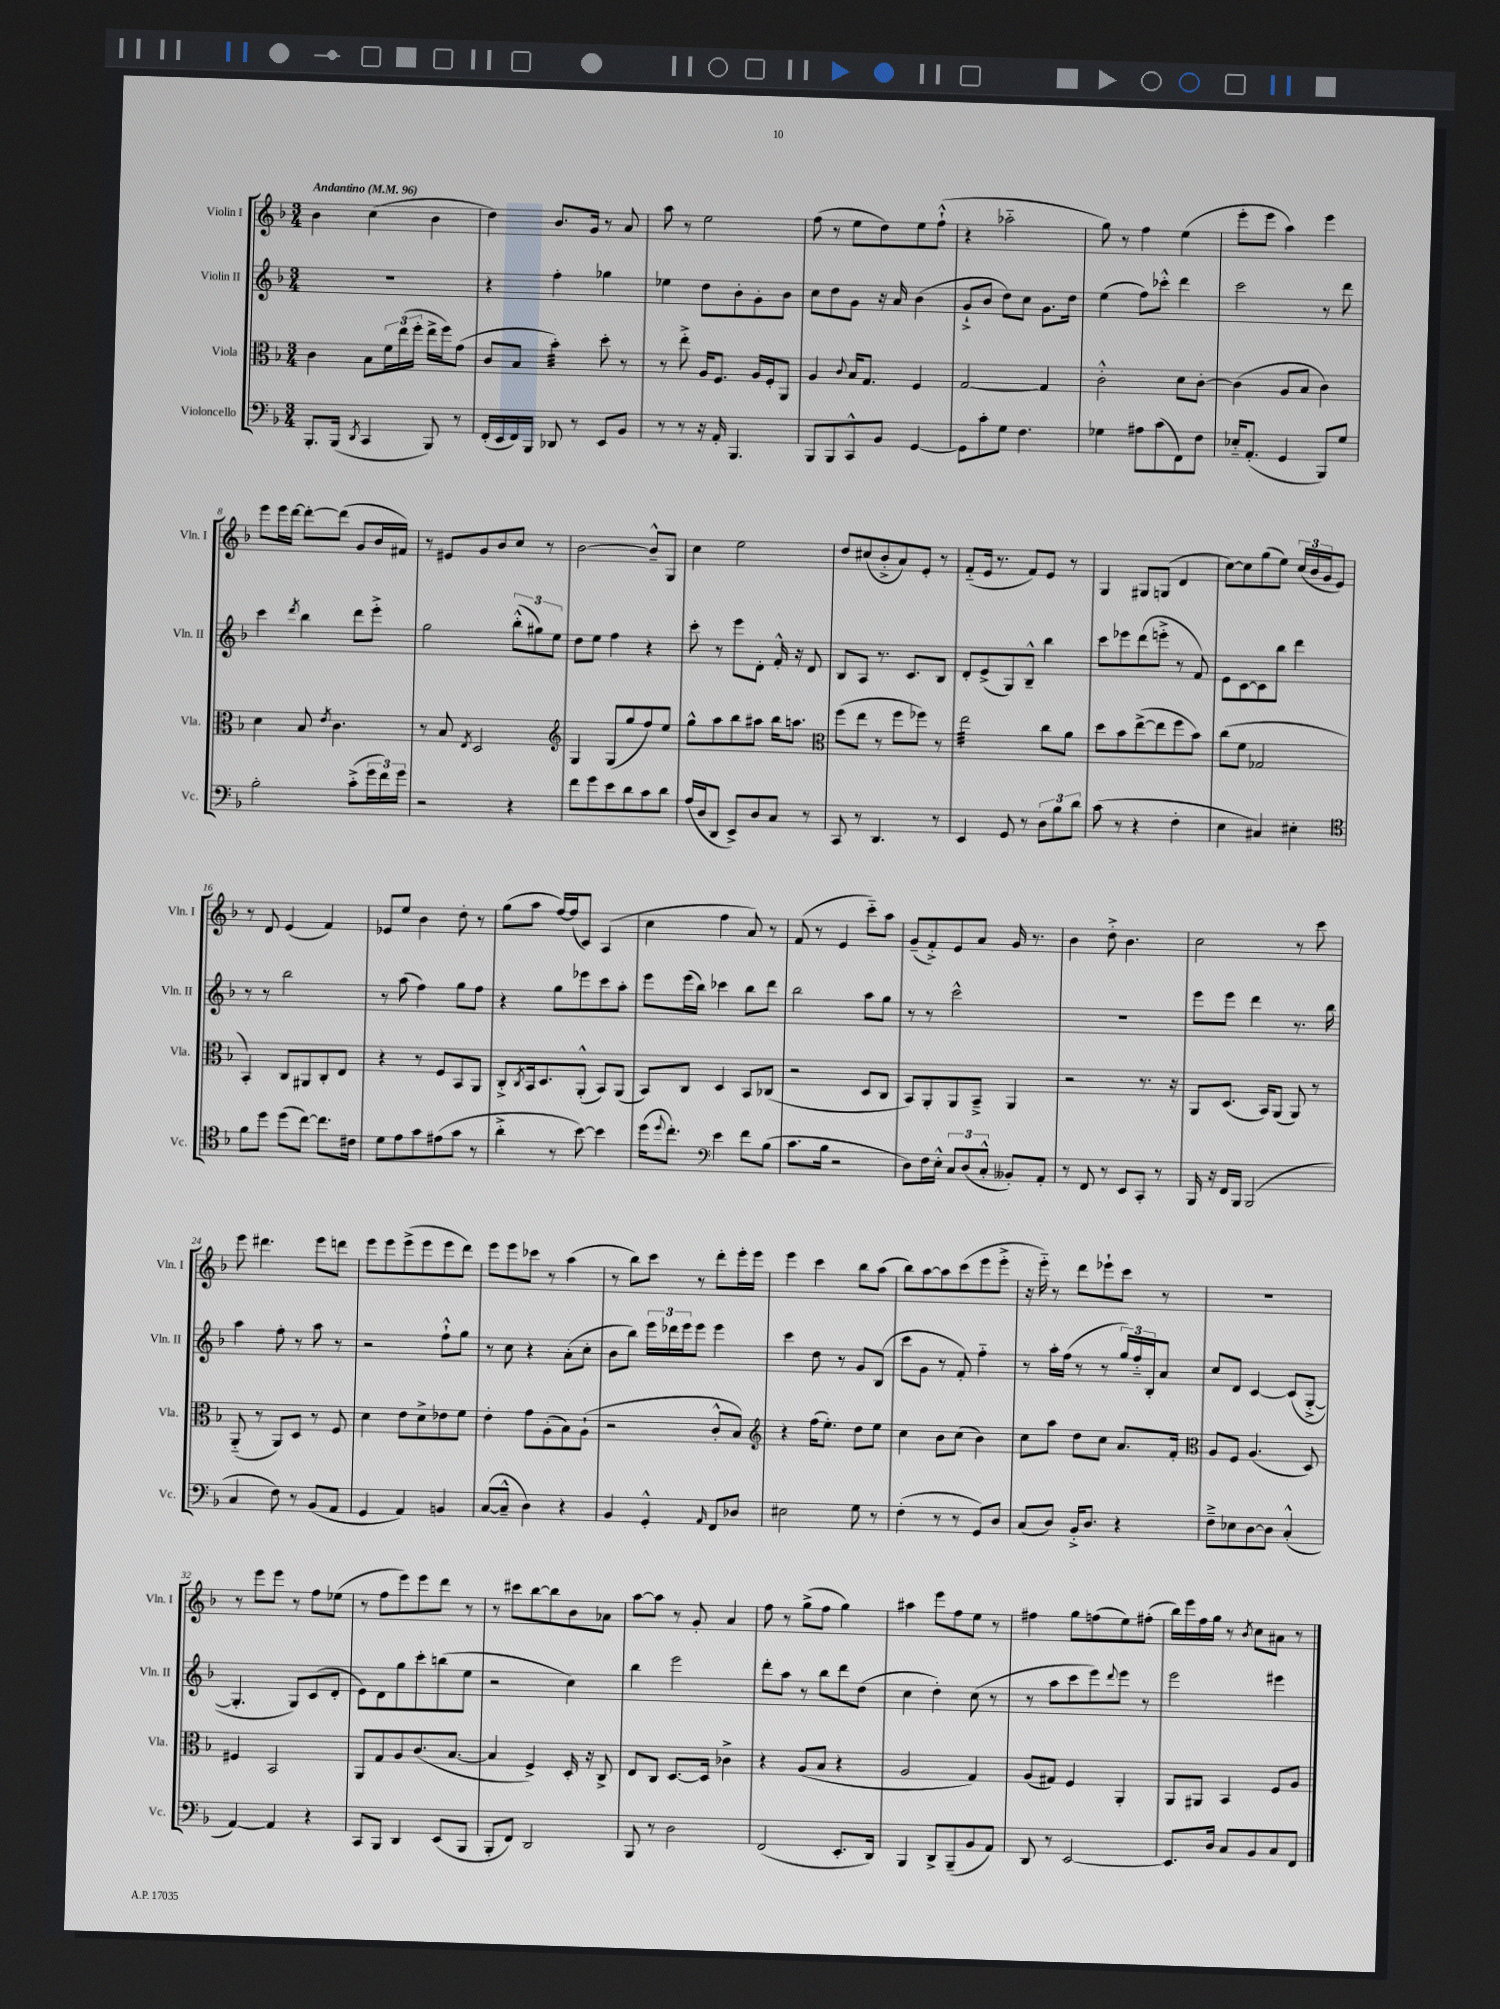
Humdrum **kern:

**kern	**kern	**kern	**kern
*staff4	*staff3	*staff2	*staff1
*clefF4	*clefC3	*clefG2	*clefG2
*k[b-]	*k[b-]	*k[b-]	*k[b-]
*M3/4	*M3/4	*M3/4	*M3/4
*MM96	*MM96	*MM96	*MM96
8.BBB-'	4c	2.r	4b-
(16BBB-	.	.	.
8qDD	.	.	.
4CC	8B-	.	(4cc
.	24f	.	.
.	(24ee	.	.
.	24ff'	.	.
8BBB-)	16ee^	.	4b-
.	16ff)	.	.
8r	(8g	.	.
=	=	=	=
(16FF'	8c	4r	4dd)
16EE	.	.	.
16FF)	8B-	.	.
16BBB-	.	.	.
8DD-	4b-')	4ff'	8.b-
8r	.	.	.
.	.	.	16g
8EE	8dd'	4gg-	8r
8BB-	8r	.	8a
=	=	=	=
8r	8r	4ee-	8aa
8r	8ee'^	.	8r
16r	16A	8dd	2ee
16AA'	8.F	.	.
4.BBB-	.	8b-'	.
.	16A	8g'	.
.	16F'	.	.
.	8AA	8b-	.
=	=	=	=
8BBB-	4A	8cc	(8ff
8BBB-	.	8dd	8r
.	8qqc	.	.
8CC^^	16B-	8g	8ee
.	8.G	.	.
8BB-	.	16r	8dd)
.	.	16a	.
[4GG	4F	(4b-	8ee
.	.	.	(8ff`^^
=	=	=	=
8GG]	[2G	8g`^	4r
8c'	.	8b-	.
8G	.	8dd)	2aa-'~
4.F	.	8cc	.
.	4G]	8.g	.
.	.	16dd	.
=	=	=	=
4G-	2c'^^	(4ee	8gg)
.	.	.	8r
8A#	.	8ff)	4ff
(8c	.	8ccc-'^^	.
8FF)	8d	4ddd	(4ee
8F	[8c'	.	.
=	=	=	=
16E-'~	(4c]	2ccc	8eee'
(8.AA'	.	.	.
.	.	.	8eee
4GG	8A	.	4aa)
.	8B-	.	.
8BBB-)	4c)	8r	4eee
8G	.	8ddd	.
=	=	=	=
2B-'	4d	4ccc	8eee
.	.	.	16eee
.	.	.	[16ddd
.	.	8qddd	.
.	8B-	4bb-	8ddd'_
.	8qe	.	.
.	4.c	.	(8ddd]
(8c'^	.	8ddd	8g
24g	.	8eee'^	16b-
24f)	.	.	.
.	.	.	16f#)
24g	.	.	.
=	=	=	=
2r	8r	2gg	8r
.	8B-	.	8e#
.	8qE	.	.
.	2D	.	8g
.	.	.	8b-
4r	.	(12bb-'^^	8cc
.	.	12gg#)	.
.	.	.	8r
.	.	12ee	.
=	=	=	=
*	*clefG2	*	*
8f	4G	8dd	[2b-
8g	.	8ee	.
8e	(8G	4ff	.
8d	8gg	.	.
8c	8ff)	4r	8b-~^^]
8d	8ee	.	8G
=	=	=	=
(16A	8gg^^	8ccc'	4cc
16D	.	.	.
8DD	8aa	8r	.
8EE^)	8bb-	8eee	2ee
8D	8aa#	8d'	.
8C	16bb-	16f'^^	.
.	8.aa	16r	.
8r	.	8d	.
=	=	=	=
*	*clefC3	*	*
8CC	(8ff	8B-	8dd
8r	8ee	8A	(8cc#
4.DD	8r	8.r	8b-'^
.	8ff	.	8a)
.	.	8.c	.
.	8ff-)	.	8e'
8r	8r	8B-	8r
=	=	=	=
4EE	2ee	8d'	(8f'~
.	.	(8e^	16e
.	.	.	8.r
8GG	.	8G)	.
8r	.	8B-~^^	8f)
12D	8cc	4bb-	8e
12B-	.	.	.
.	8a	.	8r
12d	.	.	.
=	=	=	=
(8c	8dd	8ccc	4G
8r	8b-	8eee-	.
4r	([8ee^	(8ddd	8G#
.	8ee]	8eee'^	(8G
4F'	8ff	8r	4d
.	8b-)	8f)	.
=	=	=	=
4E	(8cc	8e	[8cc)
.	8f	[8c	8cc]
4C#)	2G-	8c]	(8gg
.	.	8bb-	8ee)
4E#'	.	4ddd	(24cc
.	.	.	24b-
.	.	.	24g
.	.	.	8e)
=	=	=	=
*clefC4	*	*	*
8f	4BB-')	8r	8r
8dd	.	8r	8d
(8dd	8C	2bb-	(4e
[8cc)	8AA#	.	.
8.cc]	8C'	.	4f)
.	8E	.	.
16c#	.	.	.
=	=	=	=
8d	4r	8r	8e-
8e	.	(8aa	8ee
8g	8r	4ff)	4b-
(8e#	8F	.	.
8g	8BB-	8gg	8dd'
8r	8AA	8ff	8r
=	=	=	=
4a'^	8C'^	4r	(8gg
.	8qC	.	.
.	16BB-	.	8aa
.	8.D	.	.
8r	.	8gg	[16ff)
.	.	.	(16ff]
[8b-)	(8AA'^^	8eee-	8c)
4b-]	8BB-)	8ccc	(4A
.	(8AA	8aa'	.
=	=	=	=
(16dd	8BB-)	8eee	4cc
8qqdd	.	.	.
8.cc')	.	.	.
.	8C	(16eee	.
.	.	16bb-)	.
*clefF4	*	*	*
4e	4D	4ccc-	4ff
8f	8BB-	8bb-	8a)
(8B-	(8C-	8ddd	8r
=	=	=	=
8.c	2r	2bb-	(8f
.	.	.	8r
16B-	.	.	.
2r	.	.	4e
.	8D	8aa	8ccc'~)
.	8C	8gg	8aa
=	=	=	=
8D)	8BB-)	8r	(8g~
16F	8AA'	8r	8f'^)
16E'^^	.	.	.
12C	8AA	2ccc^^	8e
(12D	.	.	.
.	8BB-~^	.	8a
12C'^^	.	.	.
8BB--')	4AA	.	16g
.	.	.	8.r
8AA'	.	.	.
=	=	=	=
8r	2r	2.r	4b-
8FF	.	.	.
8r	.	.	8dd'^
8EE	.	.	4.b-
8CC'	8.r	.	.
8r	.	.	.
.	16r	.	.
=	=	=	=
16BBB-	8AA	8eee	2cc
16r	.	.	.
16FF	(8.D	8eee	.
16BBB-	.	.	.
(2BBB-	.	4ddd	.
.	16BB-)	.	.
.	(8AA	.	.
.	8AA)	8.r	8r
.	8r	.	8ccc
.	.	16bb-	.
=	=	=	=
4C	(8AA'~	4aa	8eee
.	8r	.	4.ddd#
8F)	8AA)	8ff'	.
8r	8D	8r	.
(8BB-	8r	8aa	8eee
8AA	8F	8r	8ddd
=	=	=	=
4GG	4d	2r	8eee
.	.	.	8eee
4AA)	8e	.	(8eee^
.	8d^	.	8eee
4BB	8e-	8ff`^^	8eee
.	8f	8gg	8ddd)
=	=	=	=
([8C	4e'	8r	8eee
8C~^^]	.	8cc	8eee
4D)	8g	4r	8ccc-
.	(8A'	.	8r
4r	8B-)	(8a'	(4aa
.	(8A`	8cc'	.
=	=	=	=
4BB-	2r	8b-	8r
.	.	8bb-)	8bb-)
4GG'^^	.	24eee	8ccc
.	.	24ddd-	.
.	.	24eee	.
.	.	8eee	8r
16qqAA	.	.	.
8FF	8c'^^	4eee	8ddd'
8D-	8B-)	.	16eee'
.	.	.	16eee
=	=	=	=
*	*clefG2	*	*
2E#	4r	4ccc	4eee
.	(16ff	8dd	4ccc
.	8.ee')	.	.
.	.	8r	.
8G	8dd	8g	8bb-
8r	8ee	(8B-	(8aa
=	=	=	=
(4F'	4cc	8ccc	8bb-)
.	.	8g	[8aa
8r	8b-	8r	8aa]
8r	(8cc	8f')	(8ccc
8GG)	4b-)	4ff'~	8eee
8D	.	.	8eee'^
=	=	=	=
(8C	8cc	8r	16r
.	.	.	16eee'~)
8D)	8aa	16aa'	8r
.	.	(16ff	.
16BB-'^	8dd	8r	8ddd
8.D	.	.	.
.	8cc	8r	8eee-`
4r	8.a	24gg)	8ccc
.	.	24ff'~	.
.	.	24B-'	.
.	.	8a	8r
.	16f'	.	.
=	=	=	=
*	*clefC3	*	*
8F~^	8A	8cc	2.r
8E-	8F	8d	.
[8D	(4.A	[4c	.
8D]	.	.	.
(4C'^^	.	(8c]	.
.	8D)	[8G'^	.
=	=	=	=
[4AA)	4F#	4.G']	8r
.	.	.	8eee
4AA]	2BB-	.	8eee
.	.	8G)	8r
4r	.	(8c	8ff
.	.	8d'	(8ee-
=	=	=	=
8CC	8AA	8e)	8r
8BBB-	8G	8d	8ff
4DD	8A	8gg	8eee)
.	(8.c	8ccc'	8eee
(8EE	.	(8bb	8ddd
.	[8.B-	.	.
8BBB-	.	8ee	8r
=	=	=	=
8BBB-'	4B-]	2r	8r
8FF)	.	.	8ccc#
2DD	4F^)	.	[8bb-
.	.	.	8bb-]
.	16D'	4cc)	8b-
.	16r	.	.
.	8C^	.	8a-
=	=	=	=
8BBB-	8E	4bb-	[8aa
8r	8C	.	8aa]
2D	[8.D	2eee	8r
.	.	.	8g'
.	16D]	.	.
.	4c-^	.	4a
=	=	=	=
(2FF	4r	8ddd'	8ff
.	.	8aa	8r
.	(8A	8r	(8gg^
.	8B-	8bb-	8ff
8.EE'	4r	8ddd	4gg)
.	.	(8dd	.
16DD)	.	.	.
=	=	=	=
4BBB-	2A	4cc	4aa#
8DD^	.	4dd')	8eee
(8BBB-~	.	.	8ff
8BB-	4G)	(8cc	8ee
8AA)	.	8r	8r
=	=	=	=
8DD	(8A	8r	4ff#
8r	8G#)	8aa	.
[2EE	4F	8ccc	8gg
.	.	8eee)	(8ff
.	.	8qqddd	.
.	4AA'	8eee	8ee)
.	.	8r	(8ff#'
=	=	=	=
8.EE]	8AA	2eee	16bb-)
.	.	.	16eee
.	8AA#	.	16ff
16D	.	.	16gg
8C	4BB-	.	8r
.	.	.	8qb-
8BB-	.	.	8cc
8C	8F	4eee#	8a#
8FF	8A	.	8r
==	==	==	==
*-	*-	*-	*-
